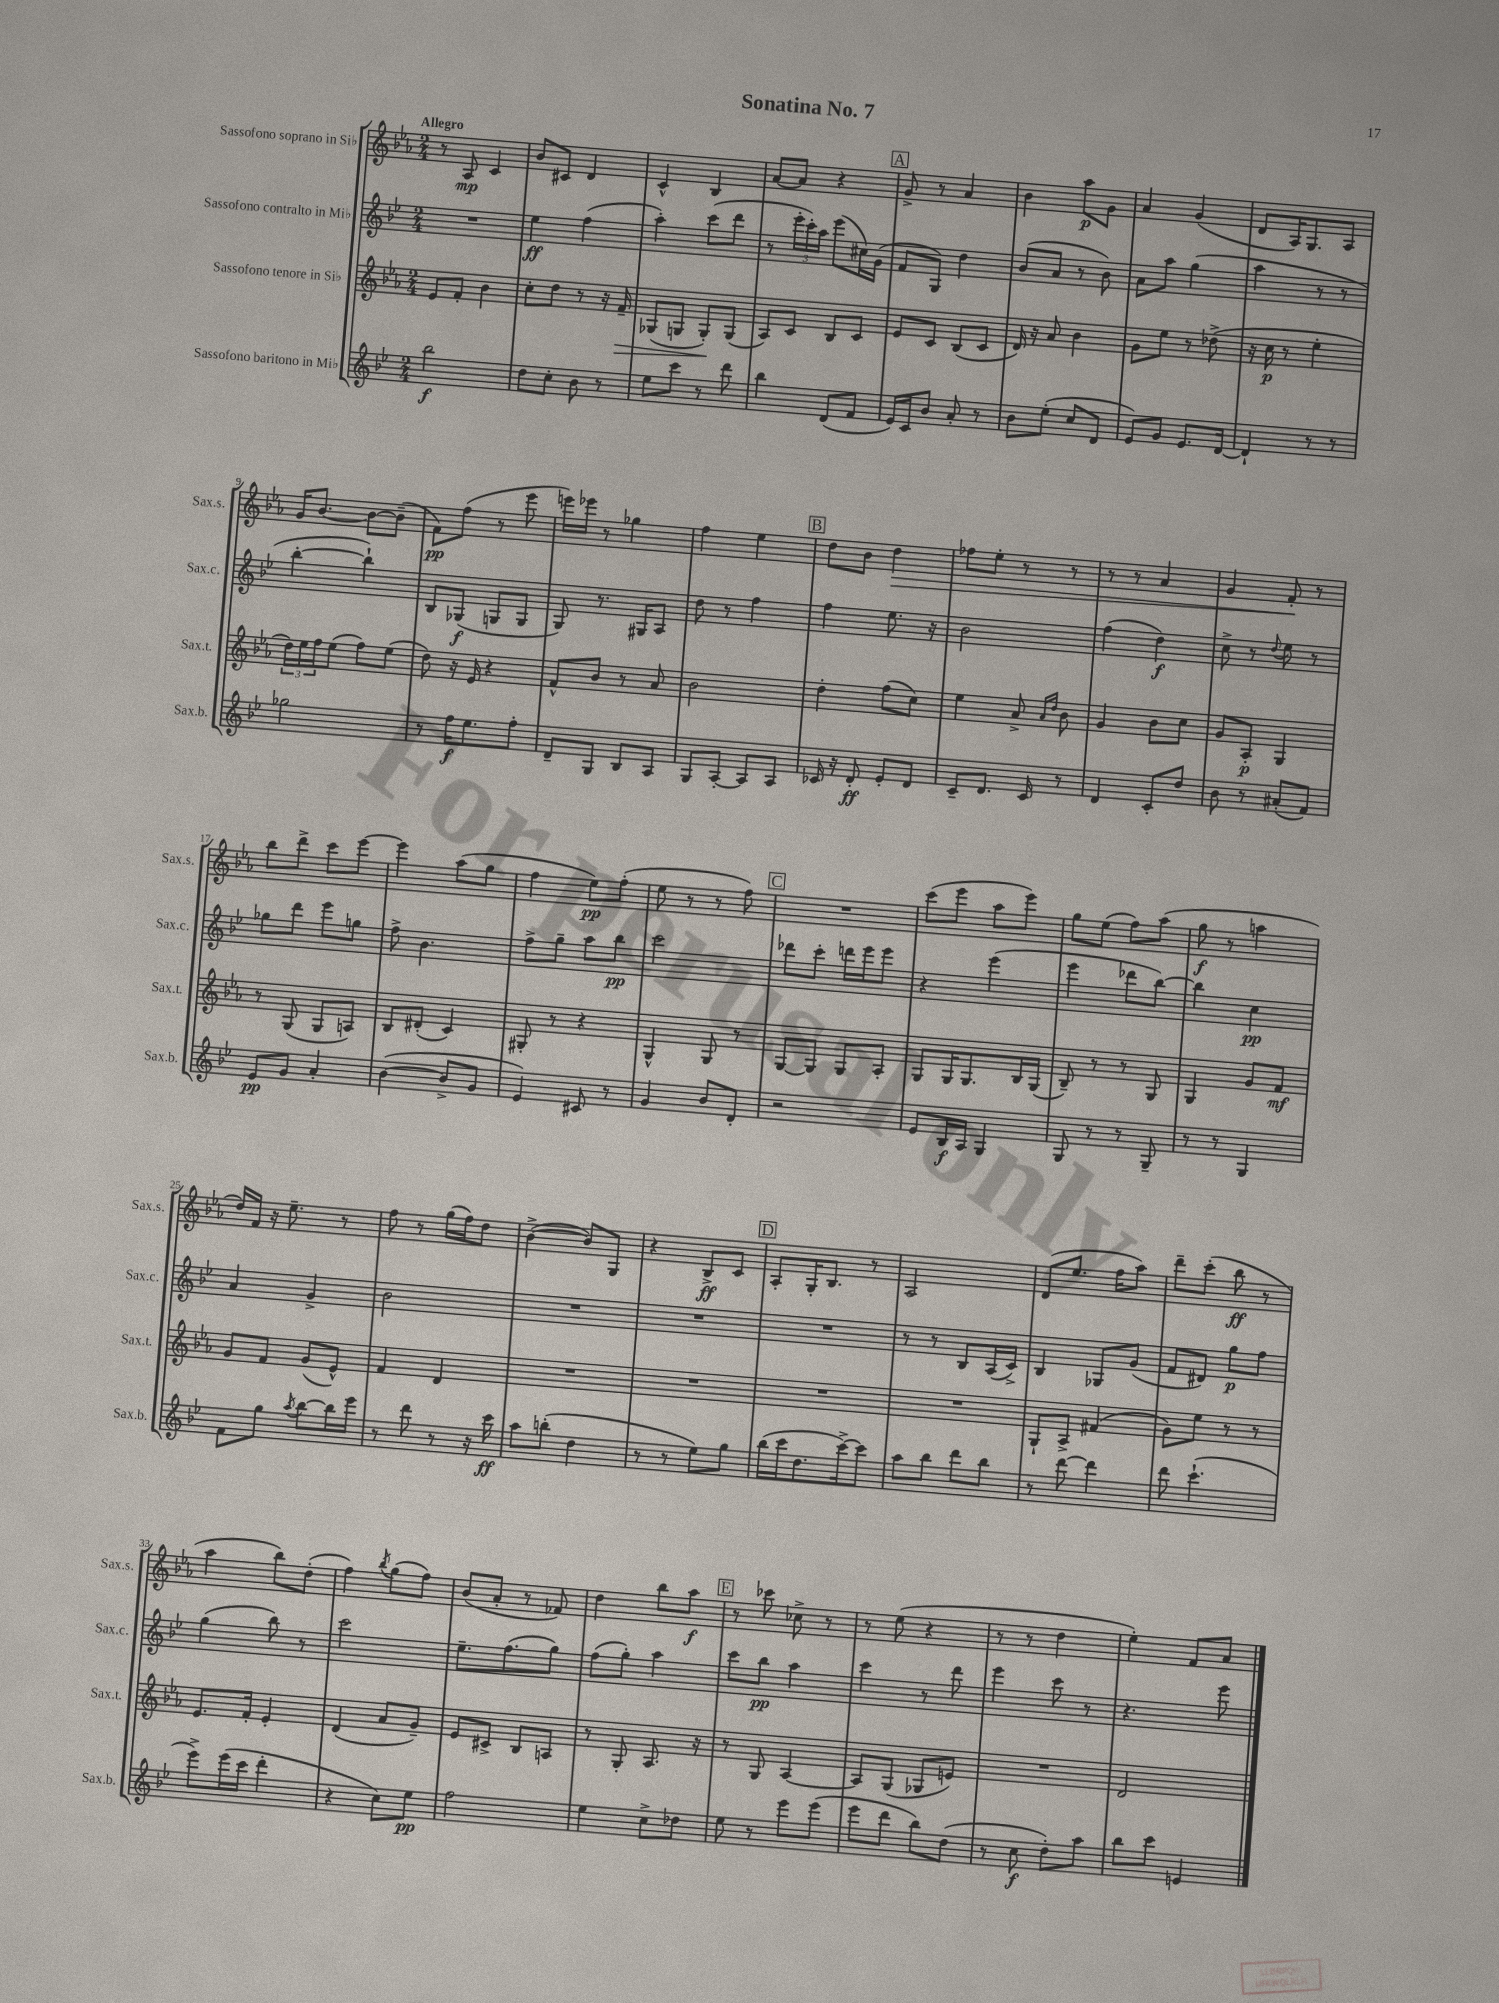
\header { title = "Sonatina No. 7" }
<<
\new StaffGroup <<
\new Staff = "s0" \with { instrumentName = "Sassofono soprano in Sib" shortInstrumentName = "Sax.s." } {
    \clef treble \key ees \major \numericTimeSignature \time 2/4 \tempo "Allegro"
    r8 aes8\mp c'4 |
    bes'8 cis'8 d'4 |
    c'4-^ bes4 |
    aes'8~ aes'8 r4 |
    \mark \markup { \box "A" } g'8-> r8 aes'4 |
    bes'4 aes''8\p g'8 |
    aes'4 g'4( |
    d'8 aes16) g8. aes8 |
    g'16 bes'8.~ bes'8~ bes'8--( |
    f'8\pp) f''8( r8 ees'''8 |
    e'''16) ees'''16 r8 ges''4 |
    f''4 ees''4 |
    \mark \markup { \box "B" } d''8 bes'8 d''4\> |
    fes''8 ees''8-. r8 r8 |
    r8 r8 aes'4 |
    g'4 f'8-.\! r8 |
    bes''8 d'''8-> c'''8 ees'''8~ |
    ees'''4 aes''8( g''8 |
    f''4 ees''8\pp) f''8-.( |
    ees''8 r8 r8 f''8) |
    \mark \markup { \box "C" } R2 |
    c'''8( ees'''8 aes''8 ees'''8) |
    g''8 ees''8( f''8) aes''8( |
    g''8\f r8 a''4 |
    d''16) f'16 r16 ees''8.-- r8 |
    f''8 r8 g''16( f''16) d''8 |
    bes'4~->( bes'8) g8 |
    r4 bes8->\ff c'8 |
    \mark \markup { \box "D" } aes8-. g16-. bes8. r8 |
    aes2 |
    d'8( ees''8. f''16 aes''8) |
    d'''8-- c'''8-.( bes''8\ff r8 |
    aes''4 bes''8) d''8-.( |
    f''4) \acciaccatura { bes''8 } g''8( f''8) |
    bes'8( aes'8-. r8 fes'8) |
    d''4 bes''8 aes''8\f |
    \mark \markup { \box "E" } r8 ces'''8 ces''8-> r8 |
    r8 ees''8( r4 |
    r8 r8 d''4 |
    ees''4-.) f'8 aes'8 \bar "|." |
}
\new Staff = "s1" \with { instrumentName = "Sassofono contralto in Mib" shortInstrumentName = "Sax.c." } {
    \clef treble \key bes \major \numericTimeSignature \time 2/4
    R2 |
    ees''4\ff f''4( |
    a''4-.) c'''8( d'''8 |
    r8 \tuplet 3/2 { ees'''16-. c'''16-.) a''16 } ees'''8( cis''16) g'16( |
    \mark \markup { \box "A" } f'8 g8) d''4 |
    bes'8( a'8 r8 bes'8) |
    a'8 a''8 g''4( |
    a''4 r8 r8 |
    bes''4~-. bes''4-!) |
    bes8 ges8\f( g8 g8 |
    g8) r8. gis16 a8 |
    d''8 r8 f''4 |
    \mark \markup { \box "B" } f''4 ees''8. r16 |
    bes'2 |
    f''4( d''4\f) |
    c''8-> r8 \appoggiatura { d''8 } ees''8 r8 |
    ges''8 d'''8 ees'''8 g''8 |
    f''8-> bes'4. |
    f''8-> g''8-- a''8 bes''8\pp |
    c'''2 |
    \mark \markup { \box "C" } des'''8 c'''8-. d'''16 ees'''16 ees'''8 |
    r4 ees'''4( |
    ees'''4 des'''8 bes''8~) |
    bes''4 c''4\pp |
    a'4 g'4-> |
    bes'2 |
    R2 |
    R2 |
    \mark \markup { \box "D" } R2 |
    r8 r8 bes8 a16( c'16->) |
    bes4 ges8 g'8( |
    f'8 dis'8) g''8\p f''8 |
    g''4( bes''8) r8 |
    c'''2 |
    ees''8.-- f''8.( g''8) |
    f''8( g''8-.) a''4 |
    \mark \markup { \box "E" } c'''8 bes''8\pp a''4 |
    c'''4 r8 d'''8 |
    ees'''4 c'''8 r8 |
    r4. ees'''8 \bar "|." |
}
\new Staff = "s2" \with { instrumentName = "Sassofono tenore in Sib" shortInstrumentName = "Sax.t." } {
    \clef treble \key ees \major \numericTimeSignature \time 2/4
    ees'8 f'8-. bes'4 |
    c''8-. d''8 r8 r16 f'16--\> |
    ges8( g8 g8-.\!) g8( |
    aes8) c'8 bes8 c'8 |
    \mark \markup { \box "A" } ees'8 c'8 bes8( c'8 |
    d'16) r16 aes'8 bes'4 |
    g'8 ees''8 r8 des''8->( |
    r16 c''16\p r8 ees''4-. |
    \tuplet 3/2 { d''16) ees''16 f''16 } ees''8( f''8) ees''8( |
    d''8) r16 ees'16 r4 |
    f'8-^ bes'8 r8 aes'8 |
    bes'2 |
    \mark \markup { \box "B" } d''4-. f''8( c''8) |
    ees''4 aes'8-> \grace { aes'16 d''16 } bes'8 |
    g'4 bes'8 c''8 |
    g'8 aes8-.\p g4 |
    r8 g8( g8 a8) |
    bes8 dis'8-.( c'4) |
    gis8-. r8 r4 |
    g4-^ g8 r8 |
    \mark \markup { \box "C" } g8~ g8 g8 aes8-. |
    g8 g16 g8. bes16 g16( |
    bes8--) r8 r8 g8 |
    g4 g'8 f'8\mf |
    g'8 f'8 g'8( ees'8-^) |
    f'4 d'4 |
    R2 |
    R2 |
    \mark \markup { \box "D" } R2 |
    R2 |
    g8-! aes8-> fis'4( |
    g'8) ees''8 r8 r8 |
    ees'8. f'16-. ees'4-. |
    d'4( aes'8 g'8--) |
    ees'8 cis'8-> bes8 a8 |
    r8 g8-. aes8. r16 |
    \mark \markup { \box "E" } r8 g8 aes4~ |
    aes8 g8( ges8 e'8) |
    R2 |
    d'2 \bar "|." |
}
\new Staff = "s3" \with { instrumentName = "Sassofono baritono in Mib" shortInstrumentName = "Sax.b." } {
    \clef treble \key bes \major \numericTimeSignature \time 2/4
    bes''2\f |
    d''8 c''8-. bes'8 r8 |
    ees''8 c'''8 r8 d'''8 |
    bes''4 d'8( f'8 |
    \mark \markup { \box "A" } ees'16) c'16 bes'8 a'8-. r8 |
    bes'8 ees''8-.( c''8 d'8 |
    ees'8) g'8 ees'8. d'16~ |
    d'4-! r8 r8 |
    ges''2 |
    r8 f''16\f ees''8. f''8-. |
    d'8-- g8 bes8 a8 |
    g8 a8~-. a8 a8 |
    \mark \markup { \box "B" } ces'16 r16 d'8-.\ff ees'8-. d'8 |
    c'8-- d'8. c'16 r8 |
    d'4 c'8-. d''8 |
    bes'8 r8 ais'8-.( f'8) |
    ees'8\pp g'8 a'4-. |
    bes'4~( bes'8-> g'8 |
    ees'4) cis'8 r8 |
    g'4 bes'8 d'8-. |
    \mark \markup { \box "C" } r2 |
    ees'8 bes16\f a16 g4 |
    g8 r8 r8 g8-- |
    r8 r8 g4 |
    f'8 g''8 \acciaccatura { a''8 } bes''8~ bes''16 ees'''16 |
    r8 d'''8 r8 r16 c'''16\ff |
    a''8 b''8-.( d''4 |
    r8 r8 ees''8) g''8 |
    \mark \markup { \box "D" } bes''16( c'''16 d''8. c'''16~->) c'''8 |
    a''8 bes''8 d'''8 bes''8 |
    r8 d'''8~ d'''4 |
    d'''8 c'''4.-!( |
    ees'''8->) ees'''16( c'''16 d'''4-. |
    r4 c''8) ees''8\pp |
    f''2 |
    ees''4 c''8-> des''8 |
    \mark \markup { \box "E" } ees''8 r8 ees'''8 ees'''8( |
    ees'''8 d'''8 bes''8) d''8( |
    r8 c''8\f d''8-.) a''8 |
    bes''8 c'''8 e'4 \bar "|." |
}
>>
>>
